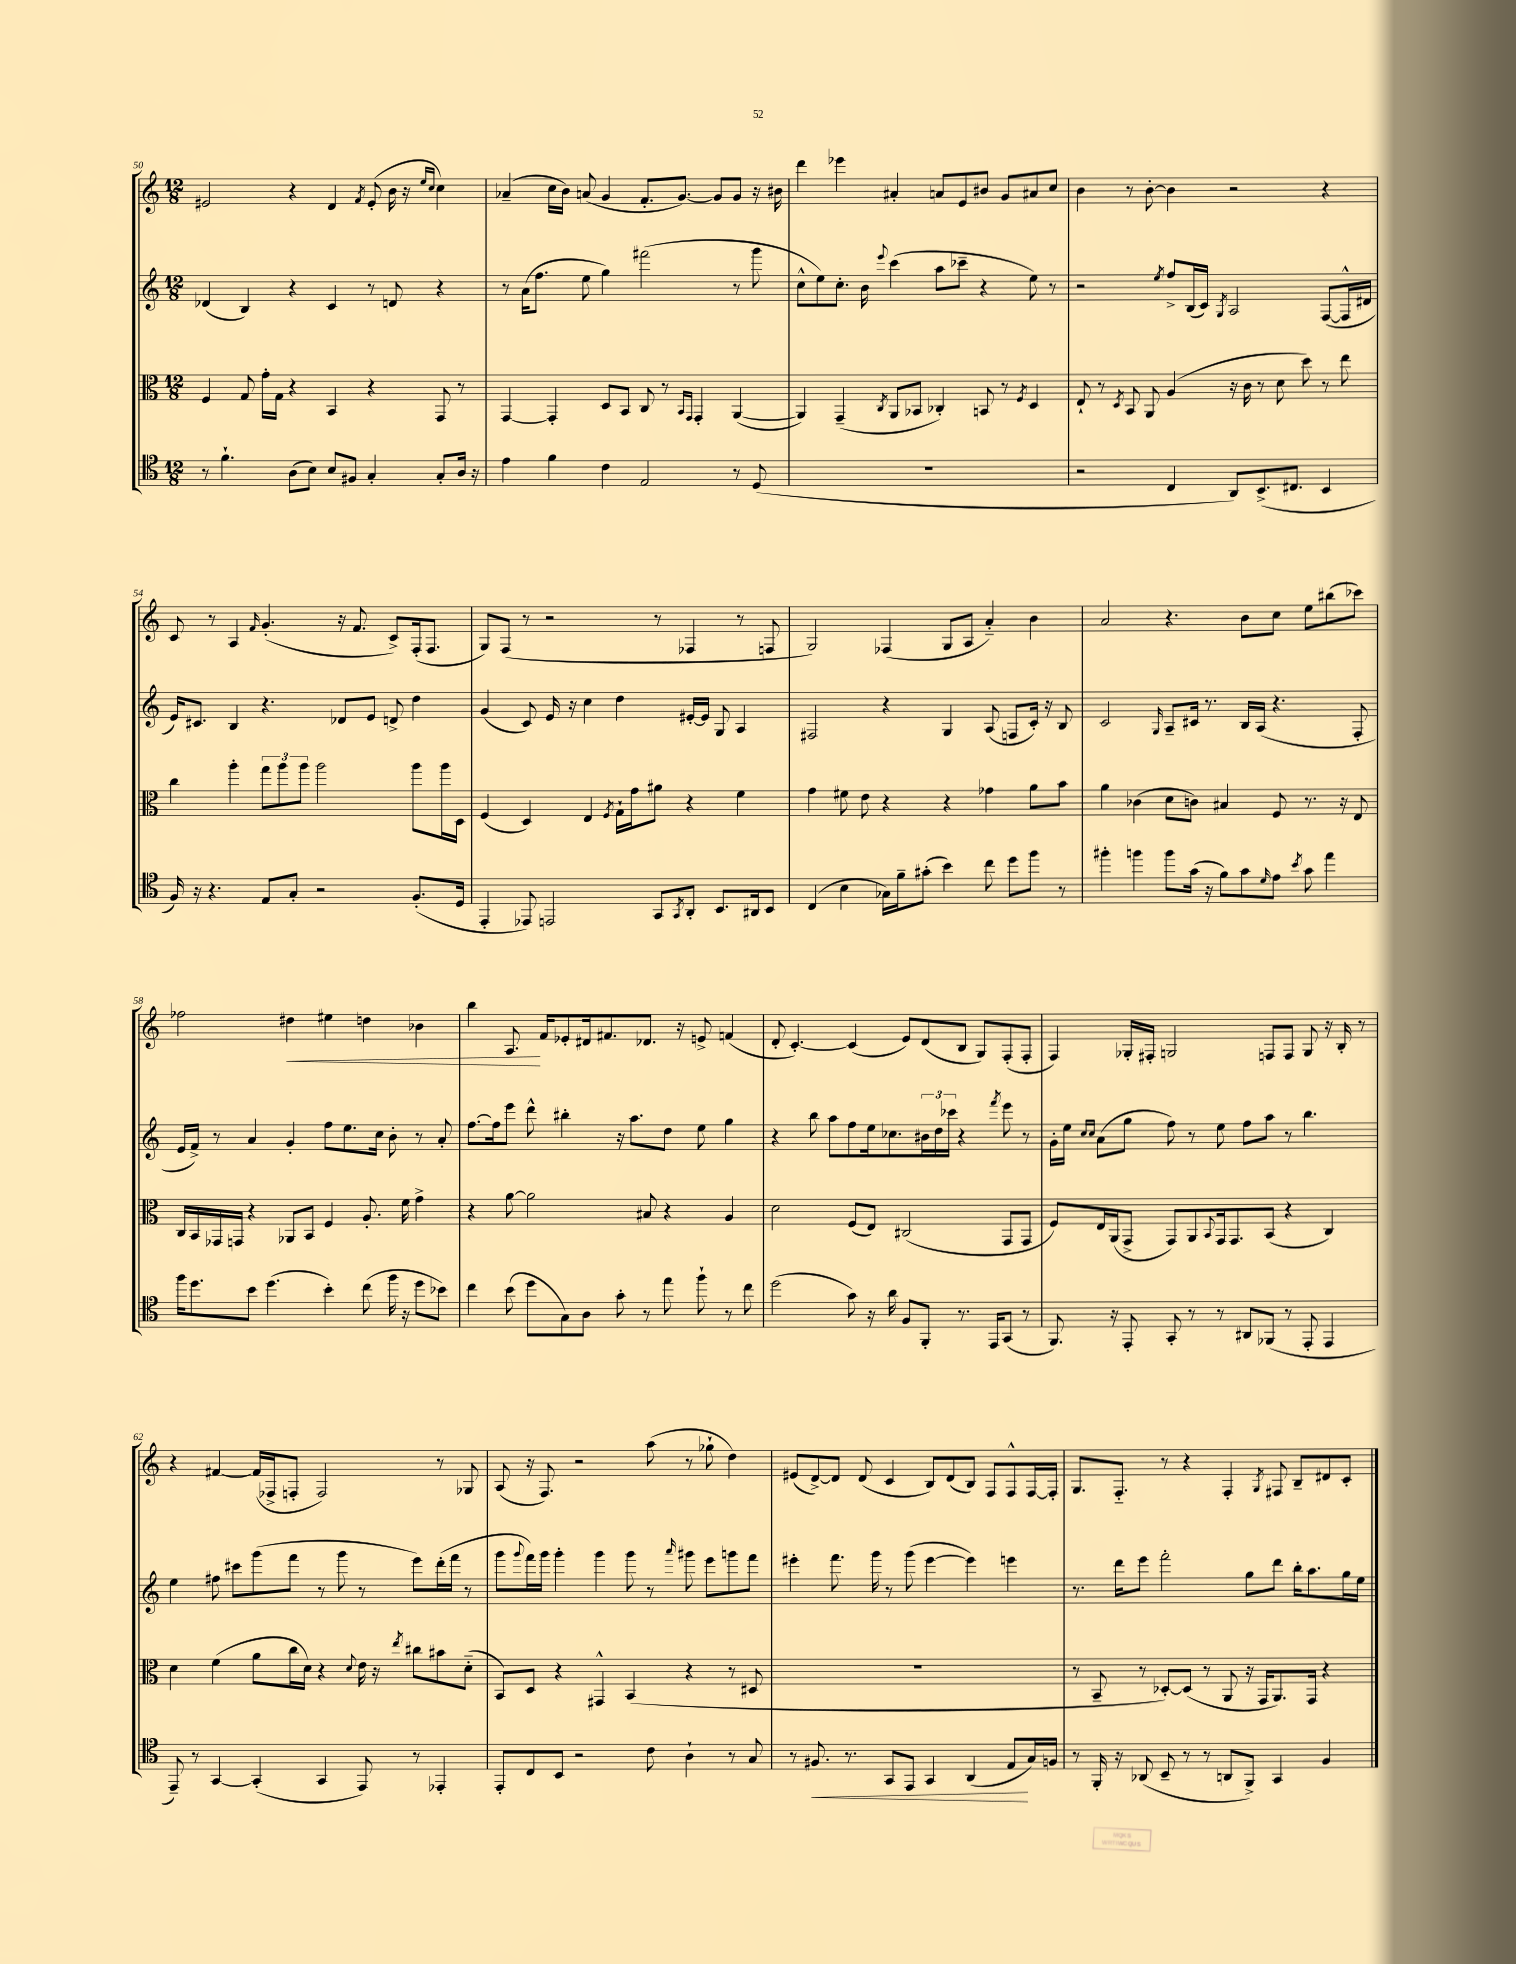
<<
\new StaffGroup <<
\new Staff = "s0" {
    \clef treble \key c \major \numericTimeSignature \time 12/8
    eis'2 r4 d'4 \acciaccatura { f'8 } eis'8-.( b'16 r16 \grace { e''16 c''16 } c''4) |
    aes'4--( c''16 b'16) a'8( g'4 f'8.-. g'8.~) g'8 g'8 r16 bis'16 |
    d'''4 ees'''4 ais'4-. a'8 e'8 bis'8 g'8 ais'8 c''8 |
    b'4 r8 b'8~-. b'4 r2 r4 |
    c'8 r8 a4 \grace { f'16 } g'4.-.( r16 f'8. c'8->) f16-.( f8. |
    g8) f8( r8 r2 r8 fes4 r8 f8 |
    g2) fes4( g8 a8 a'4-_) b'4 |
    a'2 r4. b'8 c''8 e''8 bis''8( ces'''8) |
    fes''2 dis''4\< eis''4 d''4 bes'4 |
    b''4 a8.\! f'16 ees'8-. dis'16 fis'8. des'8. r16 e'8-> f'4( |
    d'8-. c'4.~-.) c'4( e'8) d'8( b8 g8) f8-.( f8-. |
    f4) ges16-. fis16-. g2 f8 f8 g8 r16 b16-. r8 |
    r4 fis'4~ fis'16( fes16-> f8-. f2) r8 ges8 |
    a8( r16 f8.) r2 a''8( r8 ges''8-! d''4) |
    eis'8( d'8~->) d'8 d'8( c'4 b8) d'8( b8) f8 f8-^ f16~ f16-. |
    g8. f8.-_ r8 r4 f4-. \acciaccatura { g8 } fis8 b8-- dis'8 c'8-. \bar "|." |
}
\new Staff = "s1" {
    \clef treble \key c \major \numericTimeSignature \time 12/8
    des'4( b4) r4 c'4 r8 d'8 r4 |
    r8 a'16( f''8. e''8 g''4) fis'''2( r8 g'''8 |
    c''8-^ e''8) c''8.-. b'16 \appoggiatura { e'''8 } c'''4( a''8 ces'''8-- r4 e''8) r8 |
    r2 \acciaccatura { e''8 } f''8-> b16( c'16) \acciaccatura { g8 } a2 f8~( f16-^ dis'16 |
    e'16) cis'8. b4 r4. des'8 e'8 d'8-> d''4 |
    g'4( c'8) e'16 r16 c''4 d''4 eis'16~-. eis'16 g8 a4 |
    fis2 r4 g4 a8( f8 c'16-.) r16 b8 |
    c'2 \grace { g16 } a8-- cis'16 r8. b16 a16( r4. f8-. |
    e'16 f'16->) r8 a'4 g'4-. f''8 e''8. c''16 b'8-. r8 a'8-. |
    f''8.~ f''16 e'''8 d'''8-^ bis''4-. r16 a''8. d''8 e''8 g''4 |
    r4 b''8 a''8 f''8 e''16 ces''8. \tuplet 3/2 { bis'16 d''16 ces'''16 } r4 \acciaccatura { f'''8 } e'''8 r8 |
    g'16-. e''16 \grace { c''16 c''16 } a'8( g''8 f''8) r8 e''8 f''8 a''8 r8 b''4. |
    e''4 fis''8 cis'''8 g'''8( f'''8 r8 g'''8 r8 e'''8) d'''16-.( f'''16 r8 |
    g'''8 \appoggiatura { g'''8 } f'''16) g'''16 g'''4-. g'''4 g'''8 r8 \grace { a'''16 } gis'''8 e'''8 g'''8 f'''8 |
    eis'''4-. f'''8. g'''16 r8 g'''8( eis'''4~ eis'''4) e'''4 |
    r8. d'''16 e'''8 f'''2-. g''8 d'''8 b''16-. a''8. g''16 e''16 \bar "|." |
}
\new Staff = "s2" {
    \clef alto \key c \major \numericTimeSignature \time 12/8
    f4 g8 g'16-. g16 r4 b,4 r4 g,8 r8 |
    g,4~ g,4-. d8 b,8 c8 r8 \grace { b,16 g,16 } g,4-. a,4~( |
    a,4) g,4--( \acciaccatura { c8 } a,8 bes,8 ces4-.) b,8 r8 \acciaccatura { f8 } d4 |
    e8-! r8 \acciaccatura { d8 } b,8 a,8 a4( r16 c'16 r8 d'8 d''8) r8 e''8 |
    c''4 a''4-. \tuplet 3/2 { g''8 a''8 a''8 } a''2 a''8 a''16 d16 |
    f4( d4) e4 \acciaccatura { f8 } g16-! g'16 ais'8 r4 f'4 |
    g'4 fis'8 e'8 r4 r4 ges'4 a'8 b'8 |
    a'4 ces'4( d'8 c'8) bis4 f8 r8. r16 e8 |
    c16 b,16 ges,16 g,16 r4 aes,8 b,8 f4 a8.-. f'16 g'4-> |
    r4 a'8~ a'2 bis8 r4 a4 |
    d'2 f8( e8) cis2( g,8 g,8 |
    f8) e16 a,16( g,8-> g,8) a,8 \appoggiatura { b,8 } g,16 g,8. b,8( r4 c4) |
    d'4 f'4( a'8 c''16 d'16) r4 \appoggiatura { d'8 } e'16 r16 \acciaccatura { e''8 } cis''8 bis'8 d'8-_( |
    b,8) d8 r4 gis,4-^ b,4( r4 r8 dis8 |
    R1. |
    r8 b,8-- r8 des8~-.) des8( r8 a,8 r16 g,16 a,8.) g,16 r4 \bar "|." |
}
\new Staff = "s3" {
    \clef tenor \key c \major \numericTimeSignature \time 12/8
    r8 f'4.-! a8( b8) b8 fis8 g4-. g8-. a16 r16 |
    e'4 f'4 c'4 e2 r8 d8( |
    R1. |
    r2 c4 a,8) b,8.->( cis8. b,4 |
    f16) r16 r4. e8 g8-. r2 f8.-.( d16 |
    e,4-. ees,8) e,2 g,8 \acciaccatura { g,8 } a,8-. b,8. ais,16 b,8 |
    c4( b4 ges16) f'16-- gis'8-.( b'4) c''8 d''8 f''8 r8 |
    fis''4-. f''4 f''8 g'16( r16 f'8) g'8 \grace { d'16 } e'8 \acciaccatura { b'8 } g'8 e''4 |
    f''16 d''8. b'8 d''4.( b'4-.) c''8( f''16 r16 d''8 bes'8) |
    c''4 b'8( d''8 g8) a8 g'8-. r8 e''8 f''8-! r8 c''8 |
    d''2( g'8) r16 a'16 f8 f,8-. r8. e,16 g,8( r8 |
    f,8.) r16 e,8-. g,8-. r8 r8 ais,8 fes,8( r8 e,8-. e,4 |
    e,8--) r8 g,4~ g,4-.( g,4 e,8) r8 ees,4-. |
    e,8-. c8 b,8 r2 c'8 a4-! r8 g8 |
    r8 fis8.\< r8. g,8 e,8 g,4 a,4( e8\! g16) f16 |
    r8 f,16-. r16 aes,8( b,8-- r8 r8 a,8 f,8->) g,4 f4 \bar "|." |
}
>>
>>
\layout { \context { \Score currentBarNumber = #50 } }
